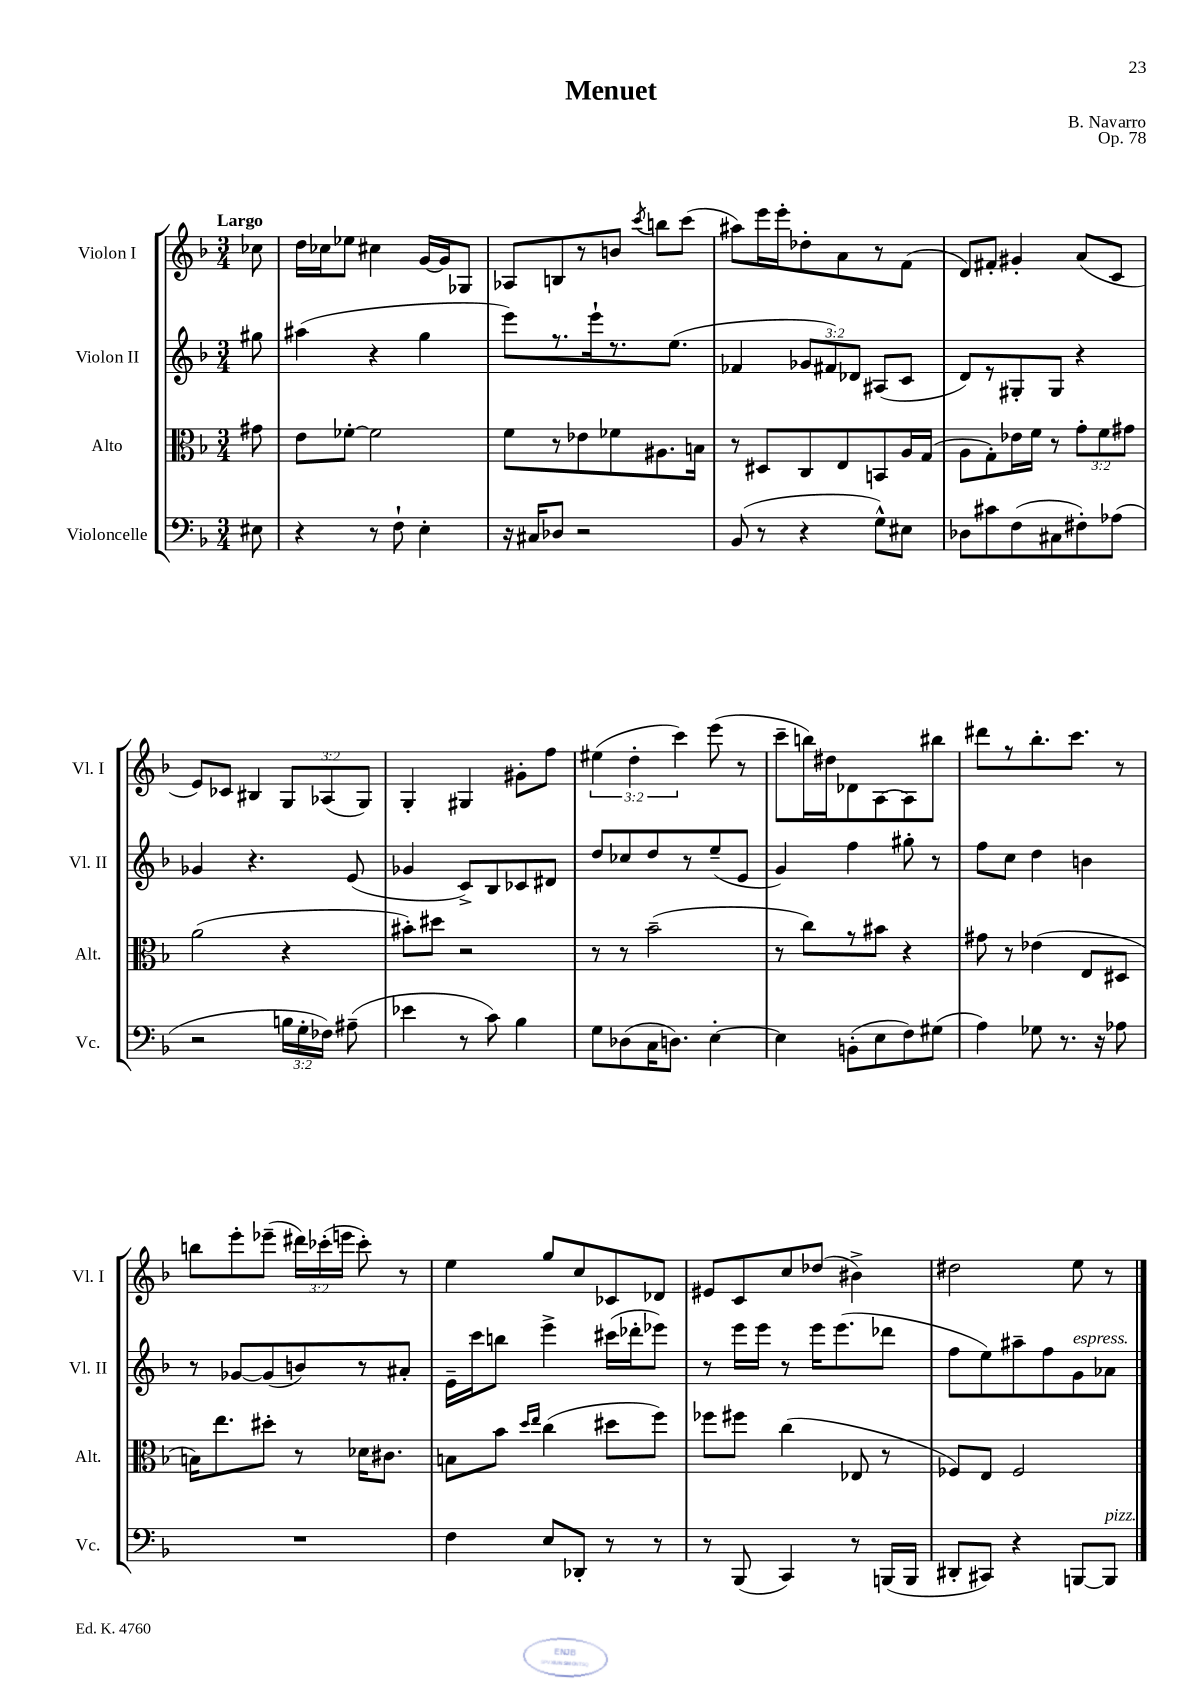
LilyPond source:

\header { title = "Menuet" composer = "B. Navarro" opus = "Op. 78" }
<<
\new StaffGroup <<
\new Staff = "s0" \with { instrumentName = "Violon I" shortInstrumentName = "Vl. I" } {
    \clef treble \key f \major \numericTimeSignature \time 3/4 \override Staff.TupletNumber.text = #tuplet-number::calc-fraction-text \partial 8 \tempo "Largo"
    \autoBeamOff ces''8 |
    d''16[ ces''16 ees''8] cis''4 g'16[~ g'16 ges8] |
    aes8[ b8 r8 b'8] \acciaccatura { c'''8 } b''8[ c'''8]( |
    ais''8[) e'''16 e'''16-. des''8-. a'8 r8 f'8]( |
    d'8[) fis'8]-. gis'4-. a'8[( c'8] |
    e'8[) ces'8] bis4 \tuplet 3/2 { g8[ aes8( g8]) } |
    g4-. gis4 gis'8[-. f''8] |
    \tuplet 3/2 { eis''4( d''4-. c'''4) } e'''8( r8 |
    c'''8[-- b''16) dis''16 des'8 a8~ a8 bis''8] |
    dis'''8[ r8 bes''8.-. c'''8.] r8 |
    b''8[ e'''8-. ees'''8]--( \tuplet 3/2 { dis'''16[) ces'''16-.( e'''16] } ces'''8-.) r8 |
    e''4 g''8[ c''8 ces'8 des'8] |
    eis'8[ c'8 c''8 des''8]( bis'4->) |
    dis''2 e''8 r8 \bar "|." |
}
\new Staff = "s1" \with { instrumentName = "Violon II" shortInstrumentName = "Vl. II" } {
    \clef treble \key f \major \numericTimeSignature \time 3/4 \override Staff.TupletNumber.text = #tuplet-number::calc-fraction-text \partial 8
    \autoBeamOff gis''8 |
    ais''4( r4 g''4 |
    e'''8[) r8. e'''16-! r8. e''8.]( |
    fes'4 \tuplet 3/2 { ges'8[ fis'8) des'8] } ais8[( c'8] |
    d'8[) r8 gis8-. gis8] r4 |
    ges'4 r4. e'8( |
    ges'4 c'8[->) bes8 ces'8 dis'8] |
    d''8[ ces''8 d''8 r8 e''8--( e'8] |
    g'4) f''4 gis''8-. r8 |
    f''8[ c''8] d''4 b'4 |
    r8 ges'8[~ ges'8( b'8) r8 ais'8]-. |
    e'16[-- c'''16 b''8] e'''4-> cis'''16[( des'''16-. ees'''8]) |
    r8 e'''16[ e'''16] r8 e'''16[ e'''8.( des'''8] |
    f''8[ e''8) ais''8-- f''8 g'8^\markup { \italic "espress." } aes'8] \bar "|." |
}
\new Staff = "s2" \with { instrumentName = "Alto" shortInstrumentName = "Alt." } {
    \clef alto \key f \major \numericTimeSignature \time 3/4 \override Staff.TupletNumber.text = #tuplet-number::calc-fraction-text \partial 8
    \autoBeamOff gis'8 |
    e'8[ fes'8]~-. fes'2 |
    f'8[ r8 ees'8 fes'8 ais8. b16] |
    r8 dis8[ c8 e8 b,8 a16 g16]( |
    a8[ g8-.) ees'16 f'16] r8 \tuplet 3/2 { g'8[-. f'8 gis'8] } |
    a'2( r4 |
    bis'8[-.) dis''8] r2 |
    r8 r8 bes'2--( |
    r8 c''8[) r8 bis'8] r4 |
    gis'8 r8 ees'4( e8[ dis8] |
    b16[) e''8. dis''8]-. r8 des'16[ cis'8.] |
    b8[ bes'8] \grace { d''16[ e''16] } c''4( dis''8[ f''8]) |
    fes''8[ fis''8] c''4( ees8 r8 |
    fes8[) e8] fes2 \bar "|." |
}
\new Staff = "s3" \with { instrumentName = "Violoncelle" shortInstrumentName = "Vc." } {
    \clef bass \key f \major \numericTimeSignature \time 3/4 \override Staff.TupletNumber.text = #tuplet-number::calc-fraction-text \partial 8
    \autoBeamOff eis8 |
    r4 r8 f8-! e4-. |
    r16 cis16[ des8] r2 |
    bes,8( r8 r4 g8[-^) eis8] |
    des8[ cis'8 f8( cis8 fis8-.) aes8]( |
    r2 \tuplet 3/2 { b16[ g16-. fes16]) } ais8--( |
    ees'4 r8 c'8) bes4 |
    g8[ des8( c16 d8.]) e4~-. |
    e4 b,8[-.( e8 f8) gis8]( |
    a4) ges8 r8. r16 aes8 |
    R2. |
    f4 e8[ des,8]-. r8 r8 |
    r8 bes,,8( c,4) r8 b,,16[( b,,16] |
    dis,8[-. cis,8]) r4 b,,8[~ b,,8]^\markup { \italic "pizz." } \bar "|." |
}
>>
>>
\layout { \context { \Score \remove "Bar_number_engraver" } }
